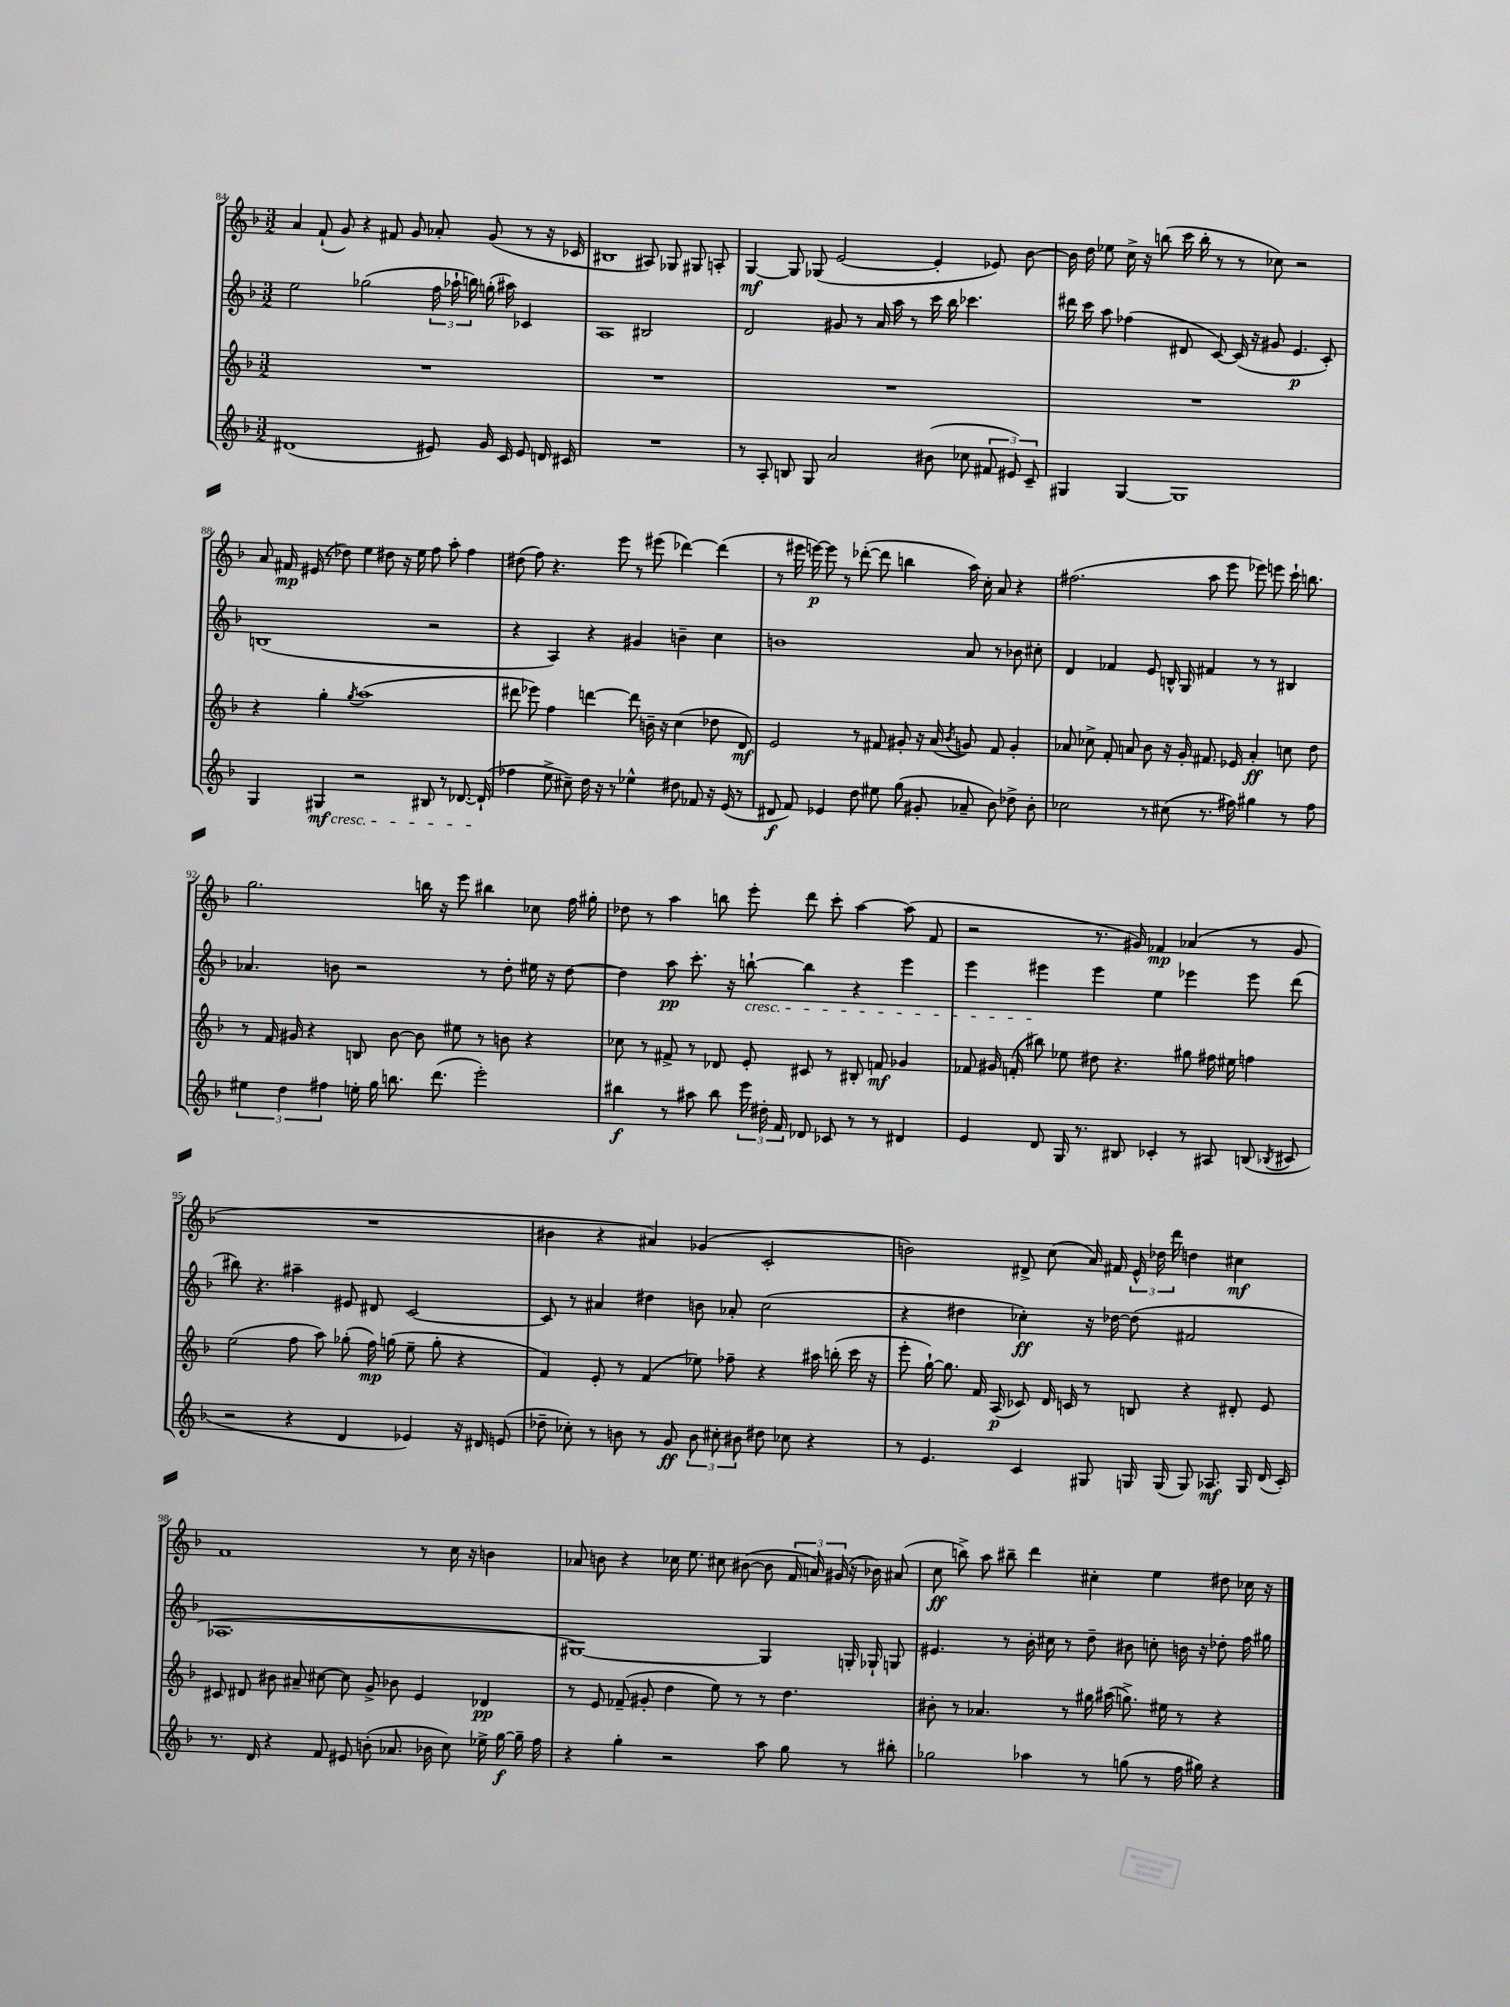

**kern	**dynam	**kern	**dynam	**kern	**dynam	**kern	**dynam
*part4	*part4	*part3	*part3	*part2	*part2	*part1	*part1
*staff4	*staff4	*staff3	*staff3	*staff2	*staff2	*staff1	*staff1
*clefG2	*	*clefG2	*	*clefG2	*	*clefG2	*
*k[b-]	*	*k[b-]	*	*k[b-]	*	*k[b-]	*
*M3/2	*	*M3/2	*	*M3/2	*	*M3/2	*
=84	=84	=84	=84	=84	=84	=84	=84
(1d#X	.	1.r	.	2ee\	.	4a/	.
.	.	.	.	.	.	(8f`/	.
.	.	.	.	.	.	8g/)	.
.	.	.	.	(2gg-X\	.	4r	.
.	.	.	.	.	.	8f#X/	.
.	.	.	.	.	.	8g/	.
8e#X/)	.	.	.	24ff\	.	8a-X'/	.
.	.	.	.	24aa-X`\	.	.	.
.	.	.	.	24bbn\)	.	.	.
16g/	.	.	.	(16ggn'\	.	(8g/	.
16c/	.	.	.	16aa#X\)	.	.	.
8e#/	.	.	.	4c-X/	.	8r	.
16dn/	.	.	.	.	.	16r	.
16c#X/	.	.	.	.	.	16c-X/	.
=85	=85	=85	=85	=85	=85	=85	=85
1.r	.	1.r	.	1A	.	1B#X	.
.	.	.	.	2B#X/	.	8A#X/)	.
.	.	.	.	.	.	8G-X/	.
.	.	.	.	.	.	8G#X/	.
.	.	.	.	.	.	8An'/	.
=86	=86	=86	=86	=86	=86	=86	=86
8r	.	1.r	.	2d/	.	[4G/	mf
8A'/	.	.	.	.	.	.	.
8Bn/	.	.	.	.	.	8G/]	.
8G/	.	.	.	.	.	(8G-X/	.
2a/	.	.	.	8g#X/	.	[2e/	.
.	.	.	.	8r	.	.	.
.	.	.	.	16a/	.	.	.
.	.	.	.	16aa\	.	.	.
.	.	.	.	8r	.	.	.
(8b#X\	.	.	.	16ccc\	.	4e'/]	.
.	.	.	.	16bb-\	.	.	.
8cc-X\	.	.	.	4.ccc-X\	.	.	.
12f#X/	.	.	.	.	.	8e-X/)	.
12e#X/)	.	.	.	.	.	.	.
.	.	.	.	.	.	[8b-\	.
12c~/	.	.	.	.	.	.	.
=87	=87	=87	=87	=87	=87	=87	=87
4G#X/	.	1.r	.	16ddd#X\	.	16b-\]	.
.	.	.	.	16ccc\	.	16dd\	.
.	.	.	.	8aa\	.	8ee-X\	.
[4G#/	.	.	.	(4ff-X\	.	16cc^\	.
.	.	.	.	.	.	16r	.
.	.	.	.	.	.	(8bbn\	.
1G#]	.	.	.	8d#X/	.	16ccc\	.
.	.	.	.	.	.	16bb'\	.
.	.	.	.	[8c/)	.	8r	.
.	.	.	.	(16c/]	.	8r	.
.	.	.	.	16r	.	.	.
.	.	.	.	8g#X/	.	8cc-X\)	.
.	.	.	.	4.e/	p	2r	.
.	.	.	.	8c'/)	.	.	.
!!LO:LB:g=z
=88	=88	=88	=88	=88	=88	=88	=88
4G/	.	4r	.	(1Bn	.	8a/	.
.	.	.	.	.	.	16f#X/	mp
.	.	.	.	.	.	(16e#X/	.
!LO:TX:b:i:t=cresc.	!	!	!	!	!	!	!
4G#X/	mf	4gg'\	.	.	.	8r	.
.	.	.	.	.	.	8dd-X\)	.
.	.	8qgg/	.	.	.	.	.
2r	.	(1aa	.	.	.	4ee\	.
.	.	.	.	.	.	8dd#X\	.
.	.	.	.	.	.	16r	.
.	.	.	.	.	.	16ee\	.
8B#X/	.	.	.	2r	.	8ff\	.
8r	.	.	.	.	.	8aa'\	.
[8.d-X/	.	.	.	.	.	4ff\	.
(16d-`/]	.	.	.	.	.	.	.
=89	=89	=89	=89	=89	=89	=89	=89
4ff-X\	.	8ddd#X\	.	4r	.	(8dd#X\	.
.	.	8eee-X\)	.	.	.	8ff\)	.
8ee^\	.	4ff\	.	4A/)	.	4.r	.
8cc#X~\)	.	.	.	.	.	.	.
16dd\	.	[4dddn\	.	4r	.	.	.
16r	.	.	.	.	.	.	.
8r	.	.	.	.	.	8eee\	.
4ee-X^^\	.	8ddd\]	.	4g#X/	.	8r	.
.	.	16bn~\	.	.	.	(8eee#X\	.
.	.	16r	.	.	.	.	.
8dd#X\	.	(4cc\	.	4bn~\	.	[4ddd-X\)	.
8f-X/	.	.	.	.	.	.	.
16r	.	8dd-X\	.	4cc\	.	(4ddd-\]	.
(16e/	.	.	.	.	.	.	.
8r	.	8d/)	mf	.	.	.	.
=90	=90	=90	=90	=90	=90	=90	=90
8d#X/	f	2e/	.	1bn	.	8r	.
8f/)	.	.	.	.	.	16eee#X\	.
.	.	.	.	.	.	[16eeen\)	p
4e-X/	.	.	.	.	.	8eee\]	.
.	.	.	.	.	.	8r	.
8dd\	.	8r	.	.	.	([8ddd-X'\	.
8ee#X\	.	8f#X/	.	.	.	8ddd-\]	.
(8gg\	.	8g#X'/	.	.	.	4bbn\	.
8g#X'/	.	16r	.	.	.	.	.
.	.	(16a/	.	.	.	.	.
.	.	8qb-/	.	.	.	.	.
8a-X~/	.	8gn/)	.	8a/	.	16aa\)	.
.	.	.	.	.	.	16cc'\	.
8b-\)	.	8f#/	.	8r	.	8a/	.
8dd-X^\	.	4g'/	.	8b-X\	.	4r	.
8b-'\	.	.	.	8cc#X'\	.	.	.
=91	=91	=91	=91	=91	=91	=91	=91
2cc-X\	.	8a-X/	.	4d/	.	(2.ff#X\	.
.	.	8cc-X^\	.	.	.	.	.
.	.	8f'/	.	4f-X/	.	.	.
.	.	8an/	.	.	.	.	.
8r	.	8b-\	.	8e/	.	.	.
(8cc#X\	.	16r	.	16Bn^^/	.	.	.
.	.	16g'/	.	16G/	.	.	.
8.r	.	8.f#X/	.	4f#X/	.	8aa\	.
.	.	.	.	.	.	8eee\	.
16ff#X\)	.	16e-X/	.	.	.	.	.
4gg#X\	.	4a'/	ff	8r	.	8eee-X\)	.
.	.	.	.	8r	.	8eeen\	.
8r	.	8ccn\	.	4B#X/	.	16ccc`\	.
.	.	.	.	.	.	8.bbn\	.
8ff#\	.	8dd\	.	.	.	.	.
!!LO:LB:g=z
=92	=92	=92	=92	=92	=92	=92	=92
6ee#X\	.	8r	.	4.a-X/	.	2.gg\	.
.	.	16f/	.	.	.	.	.
6dd\	.	.	.	.	.	.	.
.	.	16g#X/	.	.	.	.	.
.	.	4r	.	.	.	.	.
6ff#X\	.	.	.	.	.	.	.
.	.	.	.	8bn\	.	.	.
16een'\	.	8Bn/	.	2r	.	.	.
16gg\	.	.	.	.	.	.	.
8.bbn\	.	[8b-\	.	.	.	.	.
.	.	8b-\]	.	.	.	16bbn\	.
(8.ddd\	.	.	.	.	.	16r	.
.	.	8ee#X\	.	.	.	8eee\	.
2eee'\)	.	8r	.	8r	.	4bb#X\	.
.	.	8bn\	.	8dd'\	.	.	.
.	.	4r	.	16ee#X\	.	8cc-X\	.
.	.	.	.	16r	.	.	.
.	.	.	.	[8dd\	.	16ff\	.
.	.	.	.	.	.	16gg#X'\	.
=93	=93	=93	=93	=93	=93	=93	=93
4bb#X\	f	8cc-X\	.	4dd\]	.	8dd-X\	.
.	.	8r	.	.	.	8r	.
8r	.	8f#X^/	.	8aa\	pp	4aa\	.
8aa#X\	.	8r	.	8.ccc'\	.	.	.
8bb#\	.	8d-X/	.	.	.	8bbn\	.
.	.	.	.	16r	.	.	.
!	!	!	!	!LO:TX:b:i:t=cresc.	!	!	!
24eee\	.	8e'/	.	[8bbn`\	.	8eee'\	.
24dd#X'\	.	.	.	.	.	.	.
24f/	.	.	.	.	.	.	.
8d-X/	.	8c#X/	.	4bb\]	.	8ddd\	.
8c-X/	.	8r	.	.	.	8ccc'\	.
8r	.	8B#X'/	.	4r	.	[4aa\	.
8r	.	8fn/	mf	.	.	.	.
4d#X/	.	4g-X/	.	4eee\	.	(8aa\]	.
.	.	.	.	.	.	8f/	.
=94	=94	=94	=94	=94	=94	=94	=94
4e/	.	8f-X/	.	4eee\	.	2r	.
.	.	16g#X/	.	.	.	.	.
.	.	(16fn'/	.	.	.	.	.
8d/	.	8bb#X\)	.	4eee#X\	.	.	.
16G/	.	8ee-X\	.	.	.	.	.
8.r	.	.	.	.	.	.	.
.	.	8dd#X\	.	4eee#\	.	8.r	.
8B#X/	.	4.r	.	.	.	.	.
.	.	.	.	.	.	16g#X/)	.
4c-X'/	.	.	.	4ee\	.	4f-X/	mp
8r	.	8gg#X\	.	4eee-X\	.	(4a-X/	.
8A#X/	.	16ff#X\	.	.	.	.	.
.	.	16ee#X\	.	.	.	.	.
(8Bn/	.	4ffn\	.	8eee-\	.	8r	.
8qB-X/	.	.	.	.	.	.	.
8c#X/	.	.	.	(8ddd\	.	8g#/	.
!!LO:LB:g=z
=95	=95	=95	=95	=95	=95	=95	=95
2r	.	(2ee\	.	8bb#X\)	.	1.r	.
.	.	.	.	4.r	.	.	.
4r	.	8ff\	.	4aa#X~\	.	.	.
.	.	8aa\)	.	.	.	.	.
4d/	.	(8gg-X'\	.	8e#X/	.	.	.
.	.	16ff\)	mp	8d#X/	.	.	.
.	.	(16ggn\	.	.	.	.	.
4e-X/)	.	8ee~\	.	[2c/	.	.	.
.	.	8gg'\	.	.	.	.	.
16r	.	4r	.	.	.	.	.
16d#X/	.	.	.	.	.	.	.
(8en/	.	.	.	.	.	.	.
=96	=96	=96	=96	=96	=96	=96	=96
8dd-X~\	.	4f/)	.	8c/]	.	4b#X\	.
8cc-X'\)	.	.	.	8r	.	.	.
8r	.	8e'/	.	4a#X/	.	4r	.
8bn\	.	8r	.	.	.	.	.
8r	.	(4f/	.	4dd#X\	.	4a#X/)	.
8g/	ff	.	.	.	.	.	.
12b\	.	8ee-X\)	.	8bn\	.	(4g-X/	.
12cc#X'\	.	.	.	.	.	.	.
.	.	8ff-X~\	.	8a-X'/	.	.	.
12b#X\	.	.	.	.	.	.	.
8dd#X\	.	4r	.	(2cc\	.	2c'/	.
8cc-X\	.	.	.	.	.	.	.
4r	.	16aa#X\	.	.	.	.	.
.	.	(16bbn'\	.	.	.	.	.
.	.	16ccc\	.	.	.	.	.
.	.	16r	.	.	.	.	.
=97	=97	=97	=97	=97	=97	=97	=97
8r	.	8eee'\	.	4r	.	2bn\)	.
4.e/	.	[16gg`\)	.	.	.	.	.
.	.	8.gg\]	.	.	.	.	.
.	.	.	.	4dd#X\	.	.	.
.	.	16f/	.	.	.	.	.
.	.	(16A/	p	.	.	.	.
4c/	.	8c-X/)	.	4cc-X'\)	ff	8d#X^/	.
.	.	16d/	.	.	.	(8cc\	.
.	.	16cn/	.	.	.	.	.
8G#X/	.	8r	.	16r	.	16a/)	.
.	.	.	.	[16dd-X\	.	16f#X/	.
16Gn/	.	8Bn/	.	(8dd-\]	.	24e^^/	.
.	.	.	.	.	.	24dd-X\	.
(16G/	.	.	.	.	.	.	.
.	.	.	.	.	.	24ddd\	.
8G/)	.	4r	.	2f#X/	.	4ddn\	.
8.A-X/	mf	.	.	.	.	.	.
.	.	8d#X'/	.	.	.	4cc#X\	mf
16G/	.	.	.	.	.	.	.
(16d/	.	8e/	.	.	.	.	.
16c'/)	.	.	.	.	.	.	.
!!LO:LB:g=z
=98	=98	=98	=98	=98	=98	=98	=98
8.r	.	8c#X/	.	1.A-X	.	1f	.
.	.	8d#X/	.	.	.	.	.
16d/	.	.	.	.	.	.	.
4r	.	8b#X\	.	.	.	.	.
.	.	8a#X~/	.	.	.	.	.
8f/	.	[8cc#X\	.	.	.	.	.
8e#X/	.	8cc#\]	.	.	.	.	.
(8bn'\	.	8g^/	.	.	.	.	.
8.a-X/	.	8b-X\	.	.	.	.	.
.	.	4e/	.	.	.	8r	.
16b-X\	.	.	.	.	.	.	.
8cc\)	.	.	.	.	.	16cc\	.
.	.	.	.	.	.	16r	.
16ee-X^\	.	4d-X/	pp	.	.	4bn\	.
[16gg\	f	.	.	.	.	.	.
16gg~\]	.	.	.	.	.	.	.
16ff\	.	.	.	.	.	.	.
=99	=99	=99	=99	=99	=99	=99	=99
4r	.	8r	.	[1G#X)	.	8a-X/	.
.	.	8e/	.	.	.	8bn\	.
4gg'\	.	(8f-X~/	.	.	.	4r	.
.	.	8g#X'/	.	.	.	.	.
2r	.	4dd\	.	.	.	16cc-X\	.
.	.	.	.	.	.	8.ee\	.
.	.	8ee\)	.	.	.	8cc#X\	.
.	.	8r	.	.	.	([8b#X\	.
8aa\	.	8r	.	4G#/]	.	8b#\]	.
8gg\	.	4.dd\	.	.	.	24f/	.
.	.	.	.	.	.	24an/)	.
.	.	.	.	.	.	(24g#X/	.
8r	.	.	.	16Gn'/	.	16r	.
.	.	.	.	16G-X`/	.	16b-X\)	.
8bb#X'\	.	.	.	8Gn/	.	(8a#X/	.
=100	=100	=100	=100	=100	=100	=100	=100
2gg-X\	.	8b#X'\	.	4.e#X/	.	8cc\	ff
.	.	8r	.	.	.	8bbn^\)	.
.	.	4.a-X/	.	.	.	8aa\	.
.	.	.	.	8r	.	8bb#X~\	.
4aa-X\	.	.	.	16b-'\	.	4ddd\	.
.	.	.	.	16cc#X\	.	.	.
.	.	8r	.	8r	.	.	.
8r	.	16gg#X\	.	8dd~\	.	4cc#X'\	.
.	.	(16aa#X\	.	.	.	.	.
(8ggn\	.	8.ggn^\)	.	8b#X\	.	.	.
8r	.	.	.	8ccn'\	.	4ee\	.
.	.	16ee#X\	.	.	.	.	.
16ff\	.	8r	.	16bn\	.	.	.
16gg#X\)	.	.	.	16r	.	.	.
4r	.	4r	.	8dd-X'\	.	8dd#X\	.
.	.	.	.	16ff\	.	16cc-X\	.
.	.	.	.	16gg#X\	.	16r	.
==	==	==	==	==	==	==	==
*-	*-	*-	*-	*-	*-	*-	*-
